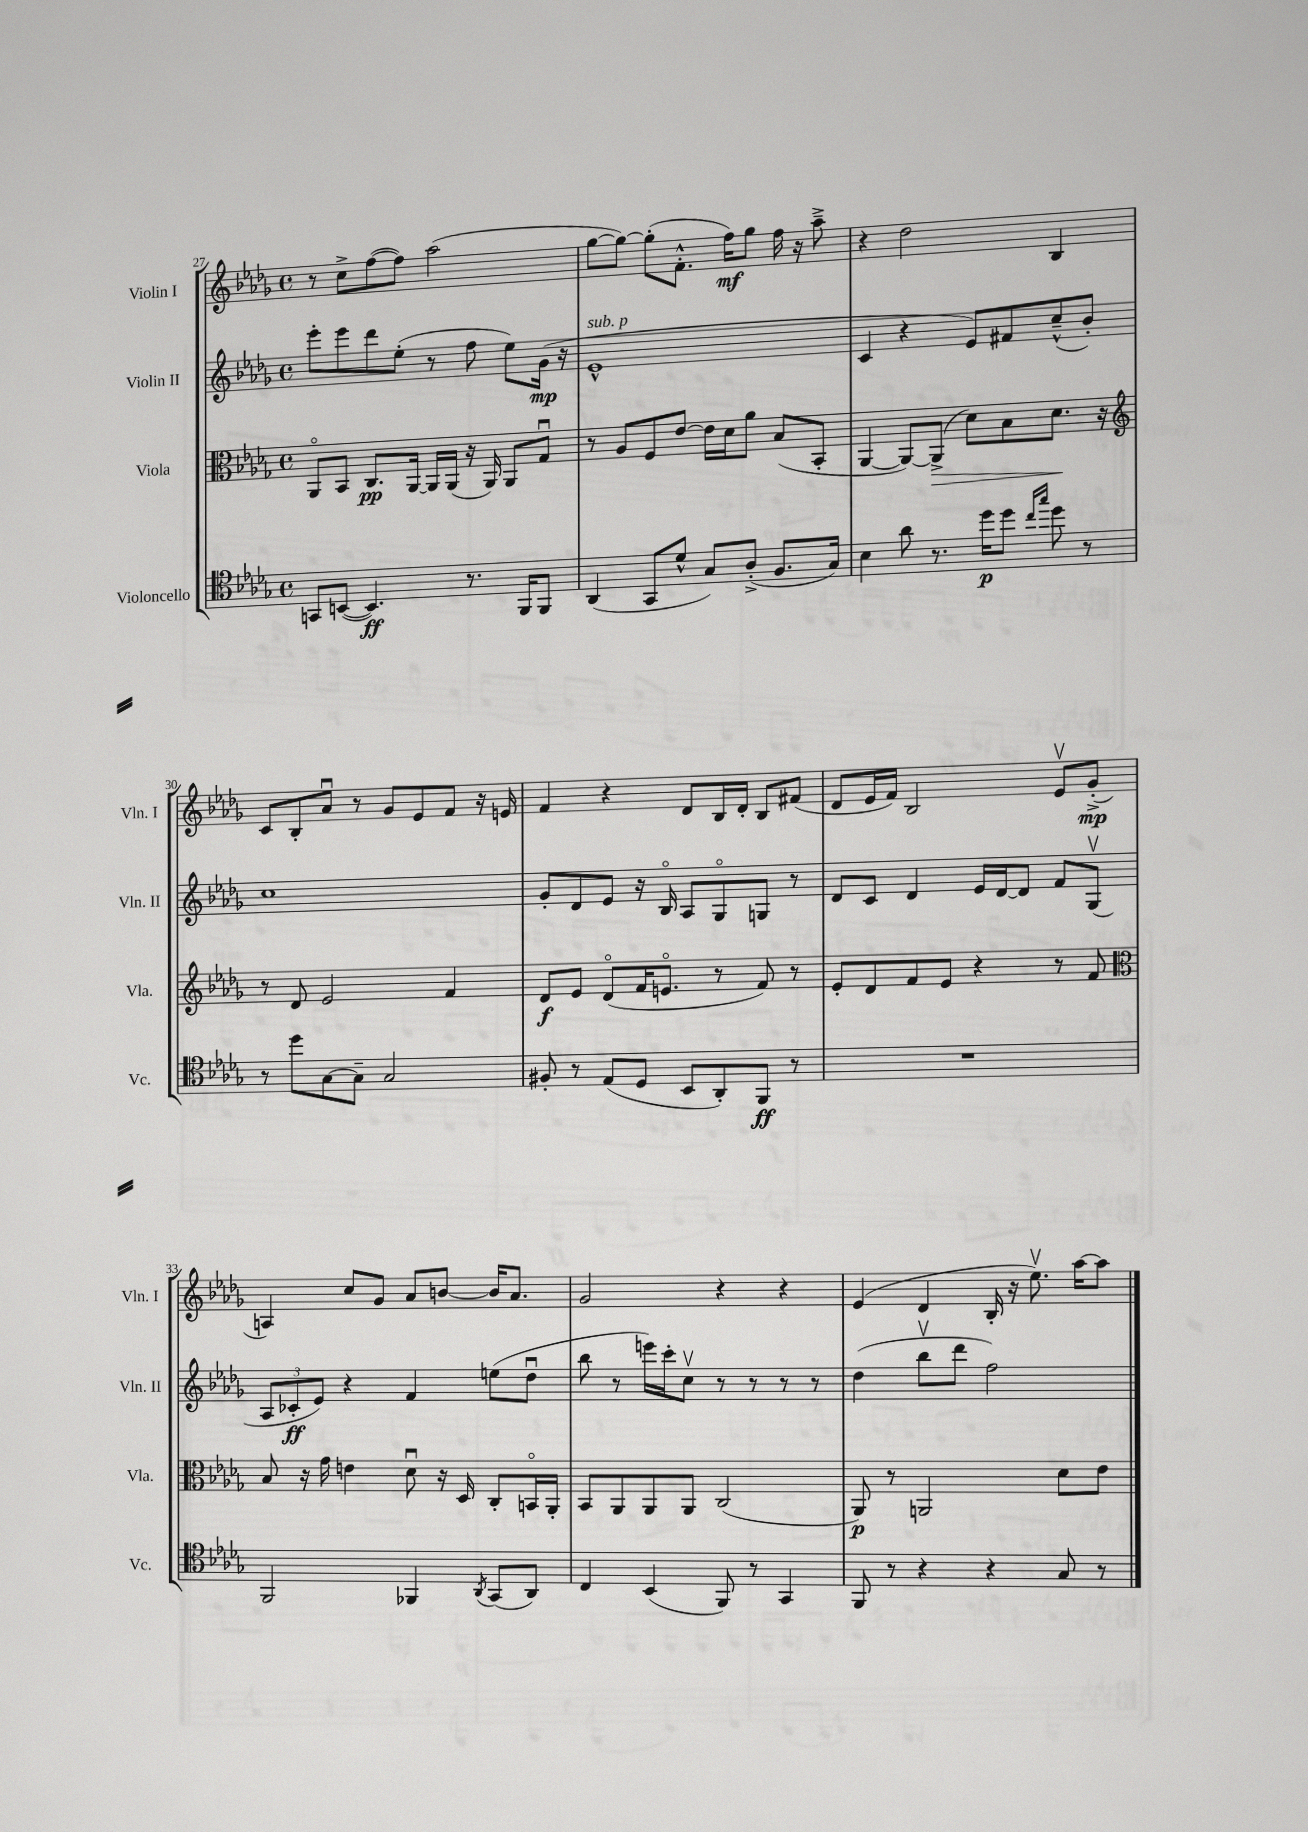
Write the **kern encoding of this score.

**kern	**dynam	**kern	**dynam	**kern	**dynam	**kern	**dynam
*part4	*part4	*part3	*part3	*part2	*part2	*part1	*part1
*staff4	*staff4	*staff3	*staff3	*staff2	*staff2	*staff1	*staff1
*I"Violoncello	*	*I"Viola	*	*I"Violin II	*	*I"Violin I	*
*I'Vc.	*	*I'Vla.	*	*I'Vln. II	*	*I'Vln. I	*
*clefC4	*	*clefC3	*	*clefG2	*	*clefG2	*
*k[b-e-a-d-g-]	*	*k[b-e-a-d-g-]	*	*k[b-e-a-d-g-]	*	*k[b-e-a-d-g-]	*
*M4/4	*	*M4/4	*	*M4/4	*	*M4/4	*
*met(c)	*	*met(c)	*	*met(c)	*	*met(c)	*
=27	=27	=27	=27	=27	=27	=27	=27
8GGn/L	.	8AA-/L	.	8eee-'\L	.	8r	.
([8BBn/J	.	8BB-/J	.	8eee-\	.	8cc^\L	.
4.BB/])	ff	8.C/L	pp	8ddd-\	.	([8ff\	.
.	.	.	.	(8ee-'\J	.	8ff\J])	.
.	.	[16AA-/Jk	.	.	.	.	.
.	.	16AA-/LL]	.	8r	.	(2aa-\	.
.	.	(16AA-/JJ	.	.	.	.	.
8.r	.	16r	.	8ff\	.	.	.
.	.	16AA-/)	.	.	.	.	.
.	.	8AA-/L	.	8ee-\L)	.	.	.
16FF/KL	.	.	.	.	.	.	.
8FF/J	.	8G-u/J	.	(16g-\Jk	mp	.	.
.	.	.	.	16r	.	.	.
=28	=28	=28	=28	=28	=28	=28	=28
!	!	!	!	!LO:TX:a:i:t=sub. p	!	!	!
(4AA-/	.	8r	.	1e-^^	.	[8gg-\L	.
.	.	8A-/L	.	.	.	8gg-\J_)	.
8GG-/L	.	8F/	.	.	.	(8gg-'\L]	.
8d-^^/J	.	[8e-/J	.	.	.	8.f'^^\J	.
8G-/L)	.	16e-\LL]	.	.	.	.	.
.	.	16d-\J	.	.	.	16ff\KL)	mf
(8A-'^/J	.	8a-\J	.	.	.	8gg-\J	.
8.F/L	.	(8B-/L	.	.	.	16ff\	.
.	.	.	.	.	.	16r	.
.	.	8BB-'/J	.	.	.	8aa-~^\	.
16G-/Jk)	.	.	.	.	.	.	.
=29	=29	=29	=29	=29	=29	=29	=29
4B-\	.	[4AA-/	.	4c/	.	4r	.
8a-\	.	8AA-/L_)	.	4r	.	2dd-\	.
!	!	!	!LO:HP:b	!	!	!	!
8.r	.	(8AA-^/J]	>	.	.	.	.
.	.	8d-\L)	.	8e-/L)	.	.	.
16dd-\KL	p	.	.	.	.	.	.
8dd-\J	.	8B-\	.	8f#X/	.	.	.
16qqcc/LL	.	.	.	.	.	.	.
16qqgg-/JJ	.	.	.	.	.	.	.
8dd-\	.	8.d-\J	.	(8cc~^^/	.	4B-/	.
8r	.	.	.	8b-'/J)	.	.	.
.	.	16r	]	.	.	.	.
!!LO:LB:g=z
=30	=30	=30	=30	=30	=30	=30	=30
*	*	*clefG2	*	*	*	*	*
8r	.	8r	.	1cc	.	8c/L	.
8dd-\L	.	8d-/	.	.	.	8B-'/	.
[8G-\	.	2e-/	.	.	.	8a-u/J	.
8G-~\J]	.	.	.	.	.	8r	.
2G-/	.	.	.	.	.	8g-/L	.
.	.	.	.	.	.	8e-/	.
.	.	4f/	.	.	.	8f/J	.
.	.	.	.	.	.	16r	.
.	.	.	.	.	.	16en/	.
=31	=31	=31	=31	=31	=31	=31	=31
8F#X'/	.	8d-/L	f	8g-'/L	.	4f/	.
8r	.	8e-/J	.	8d-/	.	.	.
(8E-/L	.	(8d-/L	.	8e-/J	.	4r	.
8D-/J	.	16f/K	.	16r	.	.	.
.	.	8.en/J	.	16B-/	.	.	.
8BB-/L	.	.	.	8A-/L	.	8d-/L	.
8AA-'/)	.	8r	.	8G-/	.	16B-/L	.
.	.	.	.	.	.	16d-'/JJ	.
8FF/J	ff	8f/)	.	8Gn/J	.	8B-/L	.
8r	.	8r	.	8r	.	(8f#X/J	.
=32	=32	=32	=32	=32	=32	=32	=32
1r	.	8e-'/L	.	8d-/L	.	8d-/L	.
.	.	8d-/	.	8c/J	.	16e-/L	.
.	.	.	.	.	.	16f/JJ)	.
.	.	8f/	.	4d-/	.	2B-/	.
.	.	8e-/J	.	.	.	.	.
.	.	4r	.	16e-/LL	.	.	.
.	.	.	.	[16d-/J	.	.	.
.	.	.	.	8d-/J]	.	.	.
.	.	8r	.	8f/L	.	8e-v/L	.
.	.	8f/	.	(8G-v/J	.	(8g-'^/J	mp
!!LO:LB:g=z
=33	=33	=33	=33	=33	=33	=33	=33
*	*	*clefC3	*	*	*	*	*
2FF/	.	8B-/	.	12A-/L	.	4An/)	.
.	.	.	.	12c-X'/	ff	.	.
.	.	16r	.	.	.	.	.
.	.	.	.	12e-/J)	.	.	.
.	.	16g-\	.	.	.	.	.
.	.	4en\	.	4r	.	8cc/L	.
.	.	.	.	.	.	8g-/J	.
4FF-X/	.	8d-u\	.	4f/	.	8a-/L	.
.	.	16r	.	.	.	[8bn/J	.
.	.	16D-/	.	.	.	.	.
8qAA-/	.	.	.	.	.	.	.
(8GG-/L	.	8C'/L	.	(8een\L	.	16b/KL]	.
.	.	.	.	.	.	8.a-/J	.
8AA-/J)	.	16BBn/L	.	8dd-u\J	.	.	.
.	.	16AA-'/JJ	.	.	.	.	.
=34	=34	=34	=34	=34	=34	=34	=34
4C/	.	8BB-/L	.	8bb-\	.	2g-/	.
.	.	8AA-/	.	8r	.	.	.
(4BB-/	.	8AA-/	.	16eeen\LL)	.	.	.
.	.	.	.	16ccc'\J	.	.	.
.	.	8AA-/J	.	8ccv\J	.	.	.
8FF/)	.	(2C/	.	8r	.	4r	.
8r	.	.	.	8r	.	.	.
4GG-/	.	.	.	8r	.	4r	.
.	.	.	.	8r	.	.	.
=35	=35	=35	=35	=35	=35	=35	=35
8FF/	.	8AA-/)	p	(4dd-\	.	(4e-/	.
8r	.	8r	.	.	.	.	.
4r	.	2AAn/	.	8bb-v\L	.	4d-/	.
.	.	.	.	8ddd-\J	.	.	.
4r	.	.	.	2ff\)	.	16B-'/	.
.	.	.	.	.	.	16r	.
.	.	.	.	.	.	8.ee-v\)	.
8G-/	.	8d-\L	.	.	.	.	.
.	.	.	.	.	.	[16aa-\KL	.
8r	.	8e-\J	.	.	.	8aa-\J]	.
==	==	==	==	==	==	==	==
*-	*-	*-	*-	*-	*-	*-	*-
